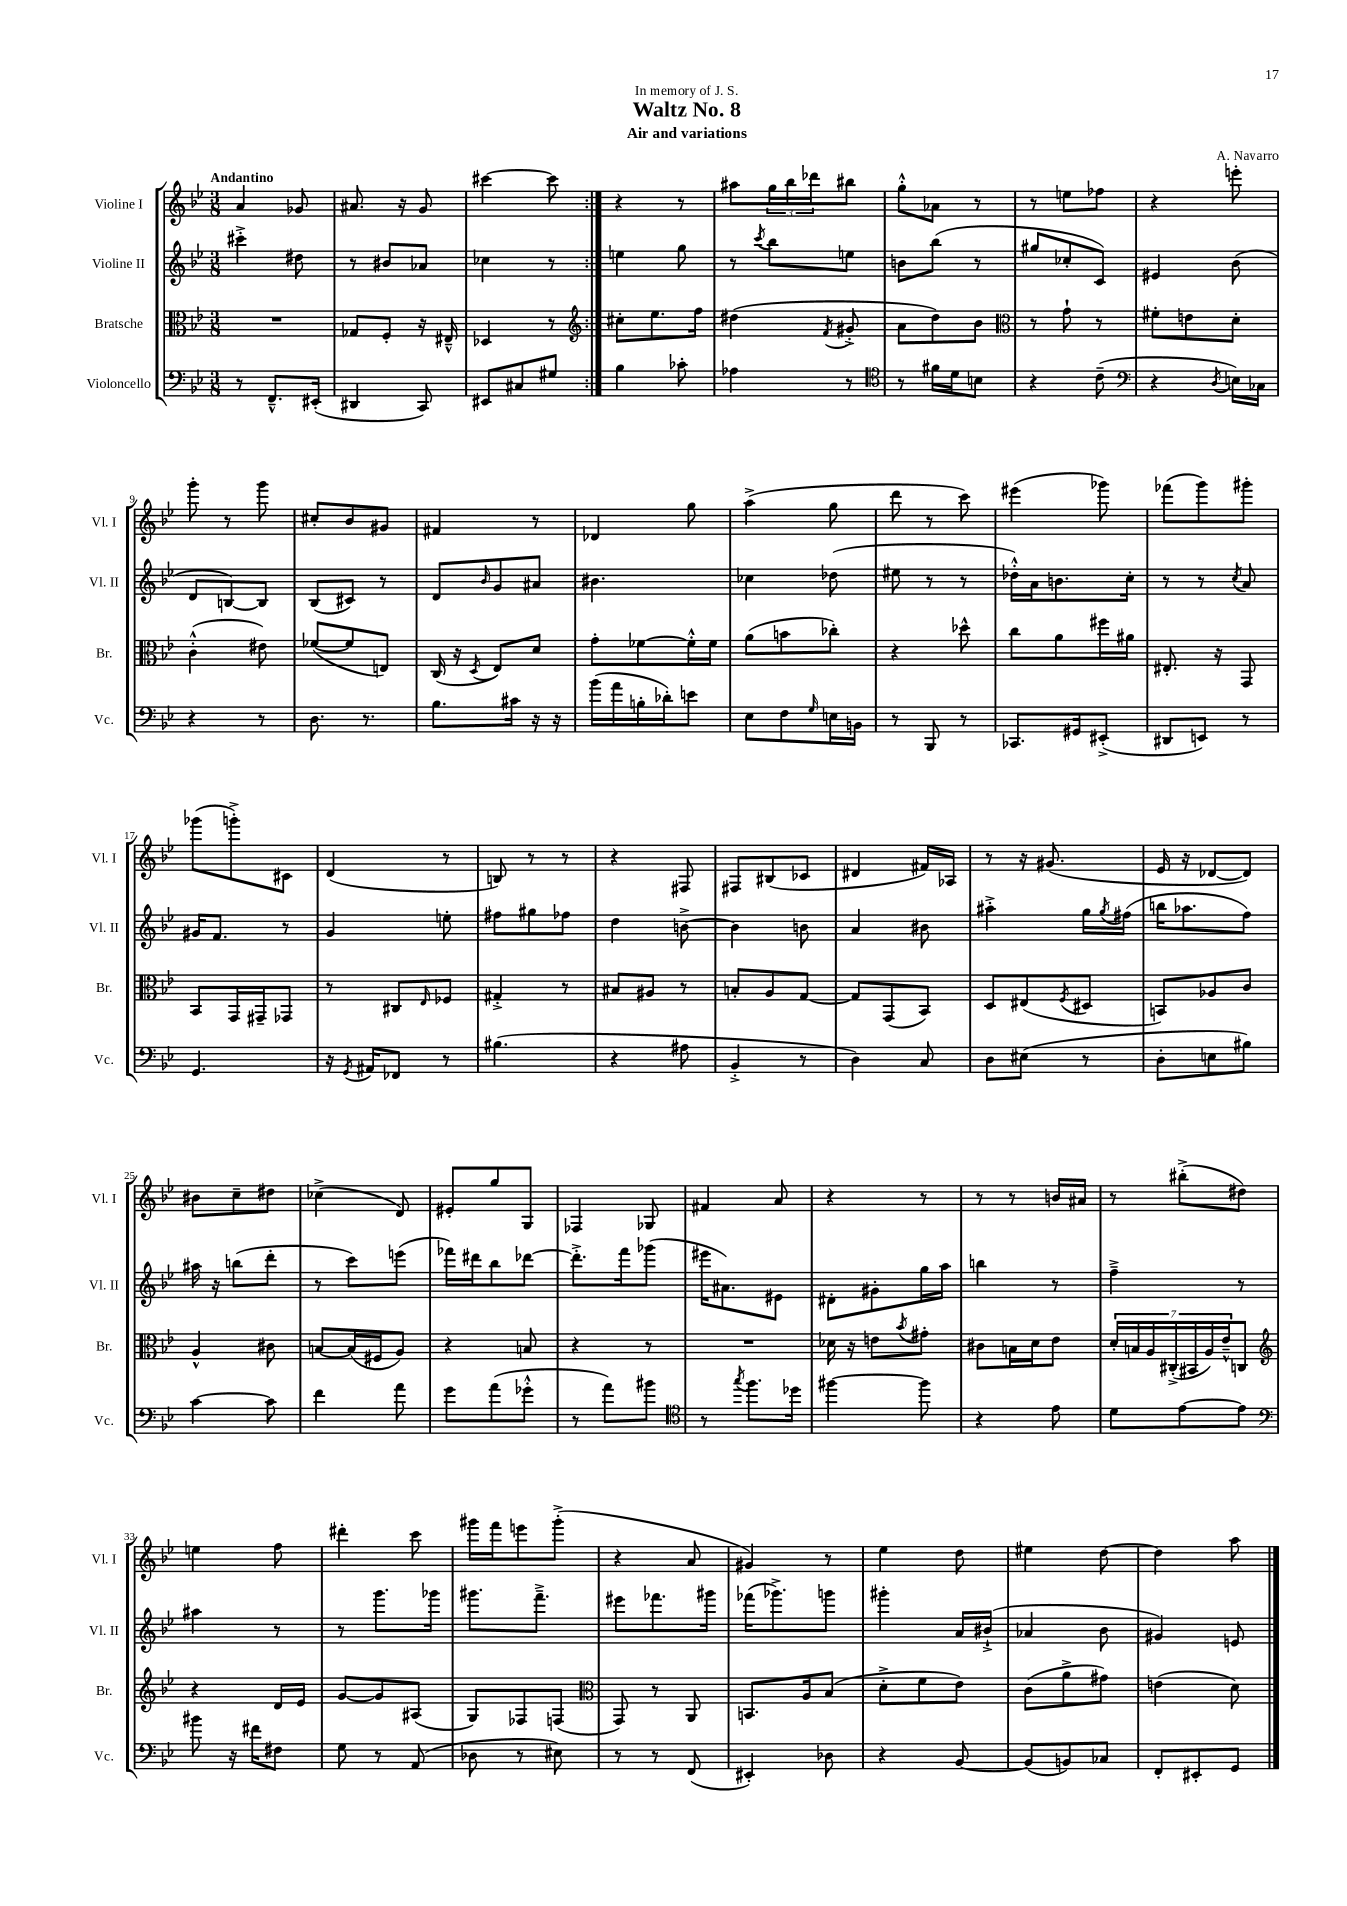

**kern	**kern	**kern	**kern
*staff4	*staff3	*staff2	*staff1
*clefF4	*clefC3	*clefG2	*clefG2
*k[b-e-]	*k[b-e-]	*k[b-e-]	*k[b-e-]
*M3/8	*M3/8	*M3/8	*M3/8
8r	4.r	4ccc#'^	4a
8.FF~^^	.	.	.
.	.	8dd#	8g-
(16EE#'	.	.	.
=	=	=	=
4DD#	8G-	8r	8.a#
.	8F'	8b#	.
.	.	.	16r
8CC)	16r	8a-	8g
.	16E#~^^	.	.
=	=	=	=
8EE#	4D-	4cc-	[4ccc#
8C#	.	.	.
8G#	8r	8r	8ccc#]
=:|!	=:|!	=:|!	=:|!
*	*clefG2	*	*
4B-	8cc#'	4ee	4r
.	8.ee-	.	.
8c-'	.	8gg	8r
.	16ff	.	.
=	=	=	=
4A-	(4dd#	8r	8aa#
.	.	8qccc	.
.	.	8bb-	24gg
.	.	.	24bb-
.	.	.	24ddd-
.	8qf	.	.
8r	8g#'^	8ee	8bb#
=	=	=	=
*clefC4	*	*	*
8r	8a	8b	8gg'^^
16f#	8dd)	(8bb-	8a-
16d	.	.	.
8B	8b-	8r	8r
=	=	=	=
*	*clefC3	*	*
4r	8r	8gg#	8r
.	8g`	8cc-'	8ee
(8c~	8r	8c)	8ff-
=	=	=	=
*clefF4	*	*	*
4r	8f#'	4e#	4r
.	8e	.	.
8qD	.	.	.
16E)	8d'	(8b-	8eee'
16C-	.	.	.
=	=	=	=
4r	(4c'^^	8d	8ggg'
.	.	[8B)	8r
8r	8e#)	8B]	8ggg
=	=	=	=
8.D	([8f-	(8B-	8cc#'
.	8f-]	8c#)	8b-
8.r	.	.	.
.	8E)	8r	8g#
=	=	=	=
8.B-	(16C	8d	4f#
.	16r	.	.
.	8qD	16qqb-	.
.	8E-)	8g	.
16c#	.	.	.
16r	8d	8a#	8r
16r	.	.	.
=	=	=	=
(16b-	8g'	4.b#	4d-
16a	.	.	.
16B'	[8f-	.	.
16d-')	.	.	.
8e	16f-'^^]	.	8gg
.	16f-	.	.
=	=	=	=
8E-	(8a	4cc-	(4aa^
8F	8b	.	.
16qqG	.	.	.
16E	8cc-')	(8dd-	8gg
16BB	.	.	.
=	=	=	=
8r	4r	8ee#	8ddd
8BBB-	.	8r	8r
8r	8dd-^^	8r	8ccc)
=	=	=	=
8.CC-	8cc	16dd-'^^)	(4eee#
.	.	16a	.
.	8a	8.b	.
16GG#	.	.	.
(8EE#'^	16ff#	.	8ggg-)
.	16a#	16cc'	.
=	=	=	=
8DD#	8.E#'	8r	(8fff-
8EE)	.	8r	8ggg)
.	16r	.	.
.	.	8qcc	.
8r	8GG	8a	8ggg#'
=	=	=	=
4.GG	8BB-	16g#	(8ggg-
.	.	8.f	.
.	16GG	.	8ggg'^)
.	16GG#~	.	.
.	8GG-	8r	8c#
=	=	=	=
16r	8r	4g	(4d
8qGG	.	.	.
16AA#	.	.	.
8FF-	8C#	.	.
.	16qqE-	.	.
8r	8F-	8ee'	8r
=	=	=	=
(4.B#	4G#'^	8ff#	8B)
.	.	8gg#	8r
.	8r	8ff-	8r
=	=	=	=
4r	8B#	4dd	4r
.	8A#	.	.
8A#	8r	[8b^	8F#
=	=	=	=
4BB-'^	8B'	4b]	8F#
.	8A	.	(8B#
8r	[8G	8b	8c-
=	=	=	=
4D)	8G]	4a	4d#
.	(8GG	.	.
8C	8BB-)	8b#	16f#)
.	.	.	16A-
=	=	=	=
8D	8D	4aa#'^	8r
(8E#	(8E#	.	16r
.	.	.	(8.g#
.	8qF	.	.
8r	8D#	16gg	.
.	.	8qgg	.
.	.	(16ff#	.
=	=	=	=
8D'	8BB)	16bb	16e-
.	.	8.aa-	16r
8E	8A-	.	[8d-
8B#)	8c	8ff)	8d-])
=	=	=	=
[4c	4A^^	16aa#	8b#
.	.	16r	.
.	.	(8bb	8cc~
8c]	8c#	8ddd'	8dd#
=	=	=	=
4f	[8B	8r	(4cc-^
.	(16B]	8ccc)	.
.	16F#	.	.
8a	8A)	(8eee	8d)
=	=	=	=
8g	4r	16fff-)	8e#'
.	.	16ddd#	.
(8a	.	8bb-	8gg
8g-'^^	8B	[8ddd-	8G
=	=	=	=
8r	4r	8.ddd-'^]	4F-
8a)	.	.	.
.	.	16fff	.
8b#	8r	(8ggg-	8G-
=	=	=	=
*clefC4	*	*	*
8r	4.r	16eee#	4f#
.	.	8.a#)	.
8qgg	.	.	.
8.ff	.	.	.
.	.	8e#	8a
16dd-	.	.	.
=	=	=	=
[4ff#	16d-	8d#'	4r
.	16r	.	.
.	8e	8g#'	.
.	8qb-	.	.
8ff#]	8g#'	16gg	8r
.	.	16aa	.
=	=	=	=
4r	8c#	4bb	8r
.	16B	.	8r
.	16d	.	.
8e-	8e-	8r	16b
.	.	.	16a#
=	=	=	=
8d	28d'	4ff~^	8r
.	28B	.	.
.	28A	.	.
.	(28C#'^	.	.
[8e-	.	.	(8bb#'^
.	28BB#	.	.
.	28A)	.	.
.	28e-~^^	.	.
8e-]	8C	8r	8dd#)
=	=	=	=
*clefF4	*clefG2	*	*
8b#	4r	4aa#	4ee
16r	.	.	.
16f#	.	.	.
8F#	16d	8r	8ff
.	16e-	.	.
=	=	=	=
8G	[8g	8r	4ddd#'
8r	8g]	8.ggg	.
(8AA	(8A#	.	8ccc
.	.	16ggg-	.
=	=	=	=
8D-	8G)	8.ggg#	16ggg#
.	.	.	16fff
8r	8F-	.	8eee
.	.	8.fff~^	.
8E#)	(8F	.	(8ggg#'^
=	=	=	=
*	*clefC3	*	*
8r	8GG)	8eee#	4r
8r	8r	8.fff-	.
(8FF	8AA	.	8a
.	.	16ggg#	.
=	=	=	=
4EE#')	8.BB	(16fff-	4g#)
.	.	8.ggg-^)	.
.	16A	.	.
8D-	(8B-	8ggg	8r
=	=	=	=
4r	8d'^	4ggg#'	4ee-
.	8f	.	.
[8BB-	8e-)	16a	8dd
.	.	(16b#`^	.
=	=	=	=
(8BB-]	(8c	4a-	4ee#
8BB)	8a^	.	.
8C-	8g#)	8b-	[8dd
=	=	=	=
8FF'	(4e	4g#)	4dd]
8EE#'	.	.	.
8GG	8d)	8e	8aa
==	==	==	==
*-	*-	*-	*-
